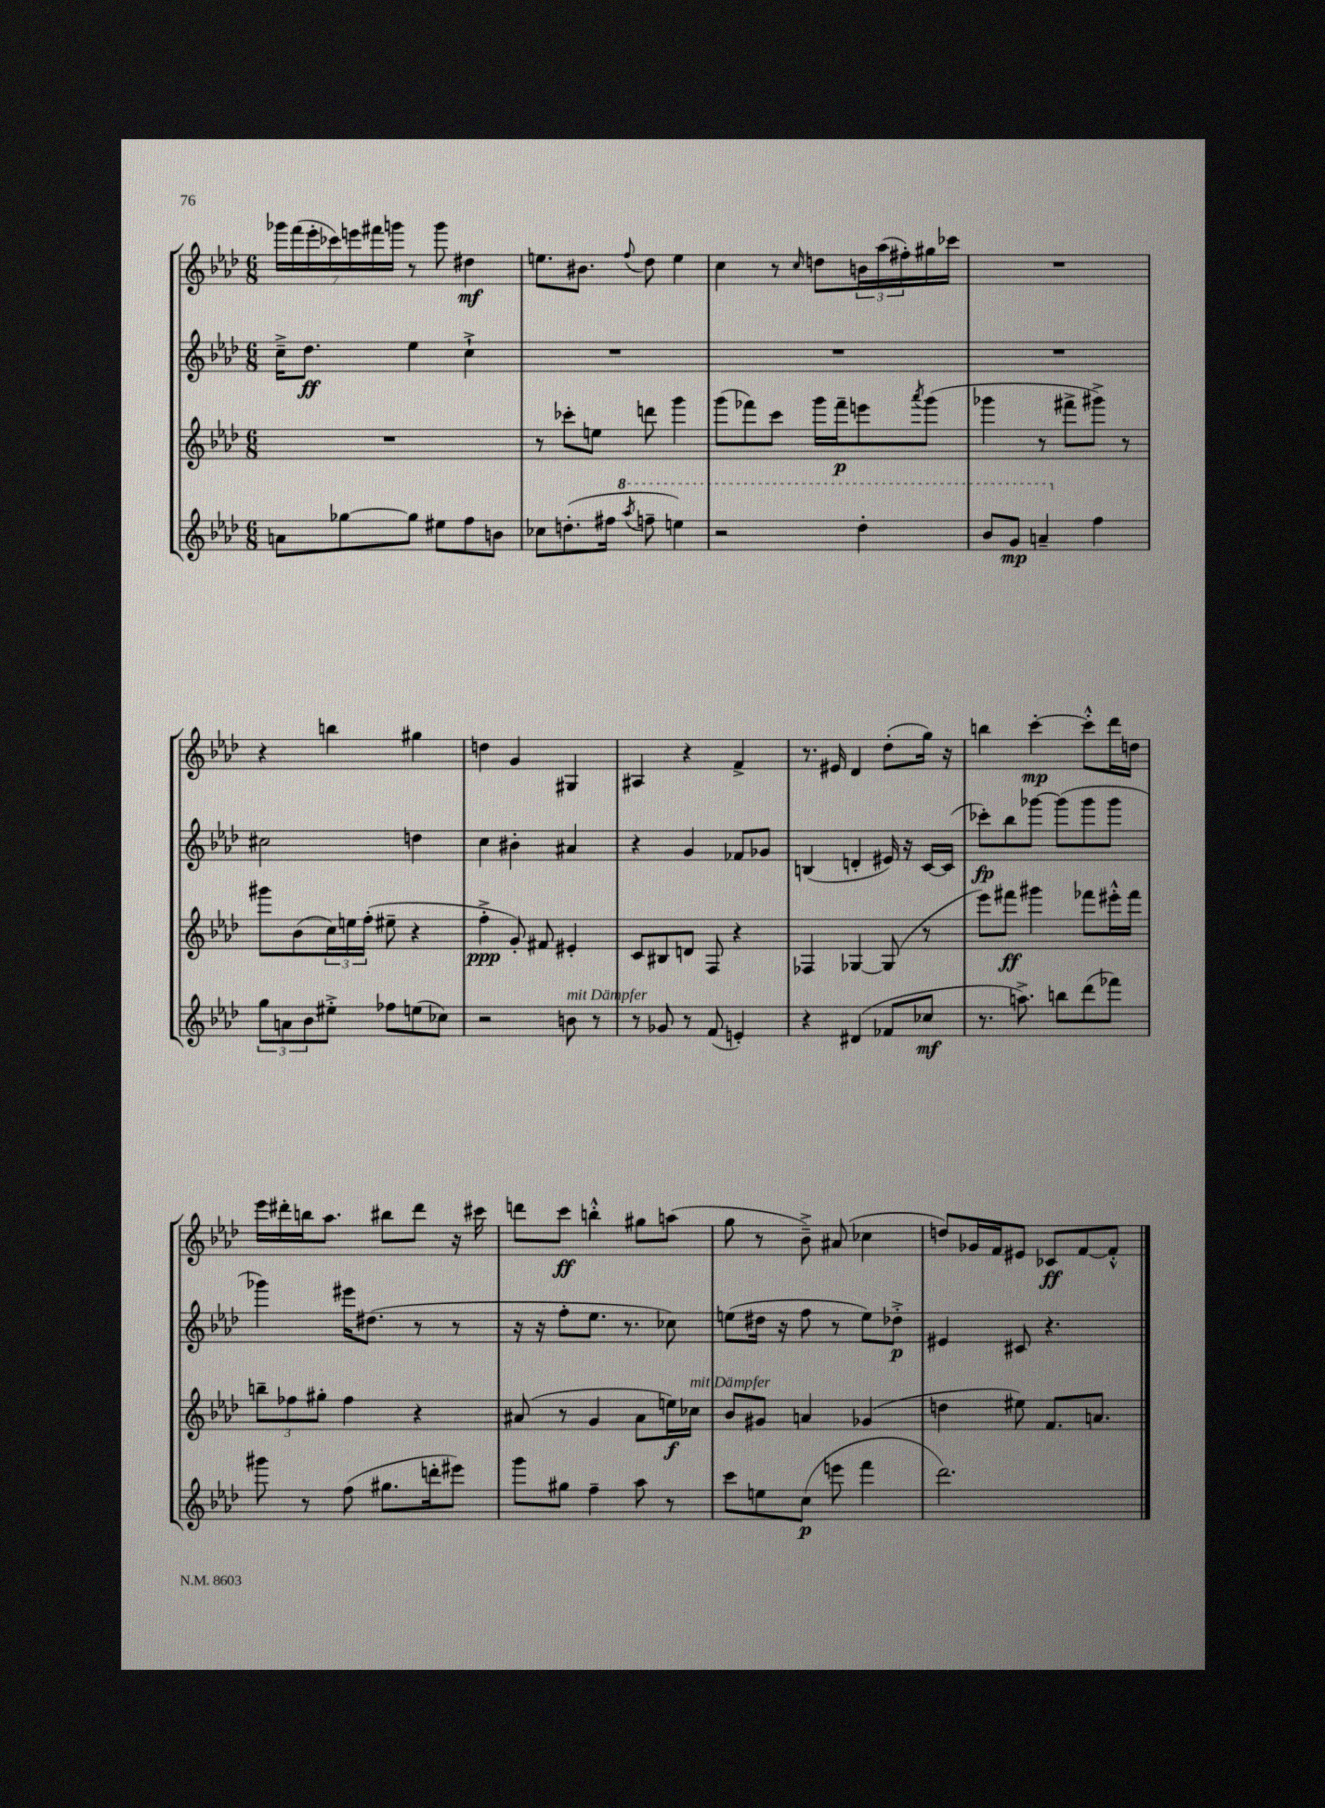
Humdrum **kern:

**kern	**kern	**kern	**kern
*staff4	*staff3	*staff2	*staff1
*clefG2	*clefG2	*clefG2	*clefG2
*k[b-e-a-d-]	*k[b-e-a-d-]	*k[b-e-a-d-]	*k[b-e-a-d-]
*M6/8	*M6/8	*M6/8	*M6/8
8a	2.r	16cc~^	28ggg-
.	.	.	(28fff
.	.	8.dd-	.
.	.	.	28eee-'
.	.	.	28ccc-)
[8gg-	.	.	.
.	.	.	28eee
.	.	.	28fff#
.	.	.	28ggg
8gg-]	.	4ee-	8r
8ee#	.	.	8ggg
8ff	.	4cc`^	4dd#
8b	.	.	.
=	=	=	=
8cc-	8r	2.r	8.ee
(8.dd'	8ccc-'	.	.
.	.	.	8.b#
.	8ee	.	.
16ff#	.	.	.
8qaaa-	.	.	8qqff
8fff~	8ddd	.	8dd-
4eee)	4ggg	.	4ee
=	=	=	=
2r	(8ggg	2.r	4cc
.	8fff-)	.	.
.	8ccc	.	8r
.	.	.	16qqcc
.	16ggg	.	8dd
.	16fff-~	.	.
4ddd-'	8eee	.	24b
.	.	.	(24aa-
.	.	.	24ff#')
.	8qaaa-	.	.
.	(8ggg	.	16gg#
.	.	.	16ccc-
=	=	=	=
8bb-	4ggg-	2.r	2.r
8gg	.	.	.
4aa~	8r	.	.
.	8fff#^	.	.
4ff	8ggg#^)	.	.
.	8r	.	.
=	=	=	=
12gg	8ggg#	2cc#	4r
12a	.	.	.
.	(8b-	.	.
12b-	.	.	.
8ee#'^	24cc)	.	4bb
.	24ee	.	.
.	(24ff'	.	.
8ff-	8ee#~	.	.
(8ee	4r	4dd	4gg#
8cc-)	.	.	.
=	=	=	=
2r	4ff'^	4cc	4dd
.	8g')	4b#'	4g
.	8f#	.	.
8b	4e#'	4a#	4G#
8r	.	.	.
=	=	=	=
8r	8c	4r	4A#
8g-	8B#	.	.
8r	8d	4g	4r
(8f	8F	.	.
4e')	4r	8f-	4f^
.	.	8g-	.
=	=	=	=
4r	4F-	(4B	8.r
.	.	.	16e#
(4d#	[4G-	4d'	4d-
8f-	(8G-]	16e#)	(8dd-'
.	.	16r	.
8cc-	8r	[16c	16gg)
.	.	(16c]	16r
=	=	=	=
8.r	8eee-)	8ccc-')	4bb
.	8fff#	8bb-	.
8.aa^)	.	.	.
.	4ggg#	[8ggg-	[4ccc'
8bb	.	(8ggg-]	.
(8ddd-	8fff-	8ggg-	8ccc'^^]
8fff-)	16eee#'^^	8ggg-	16ddd-
.	16fff-	.	16dd
=	=	=	=
8ggg#	12bb~	4ggg-)	16eee-
.	.	.	16ddd#'
.	12ff-	.	.
8r	.	.	16bb
.	12gg#'	.	.
.	.	.	8.aa-
(8ff	4ff-	16eee#	.
.	.	(8.dd#	.
8.gg#	.	.	8bb#
.	4r	8r	8ddd#
16ddd'	.	.	.
8eee#)	.	8r	16r
.	.	.	16ccc#
=	=	=	=
8ggg	(8a#	16r	8ddd
.	.	16r	.
8gg#	8r	8ff'	8ccc
4ff~	4g	8.ee-	4bb'^^
.	.	8.r	.
8aa-	8a#	.	8gg#
8r	16ee)	8cc-)	(8aa
.	16cc-	.	.
=	=	=	=
8ccc	8b-	(8ee	8gg
8ee	8g#	16dd#	8r
.	.	16r	.
(8cc	4a	8ff	8b-~^)
8eee	.	8r	(8a#
4fff	(4g-	8ee)	4cc-
.	.	8dd-'^	.
=	=	=	=
2.ddd-)	4dd	4e#	8dd)
.	.	.	16g-
.	.	.	16f
.	8ee#)	8c#	8e#
.	8.f	4.r	8c-
.	.	.	[8f
.	8.a	.	.
.	.	.	8f'^^]
==	==	==	==
*-	*-	*-	*-
